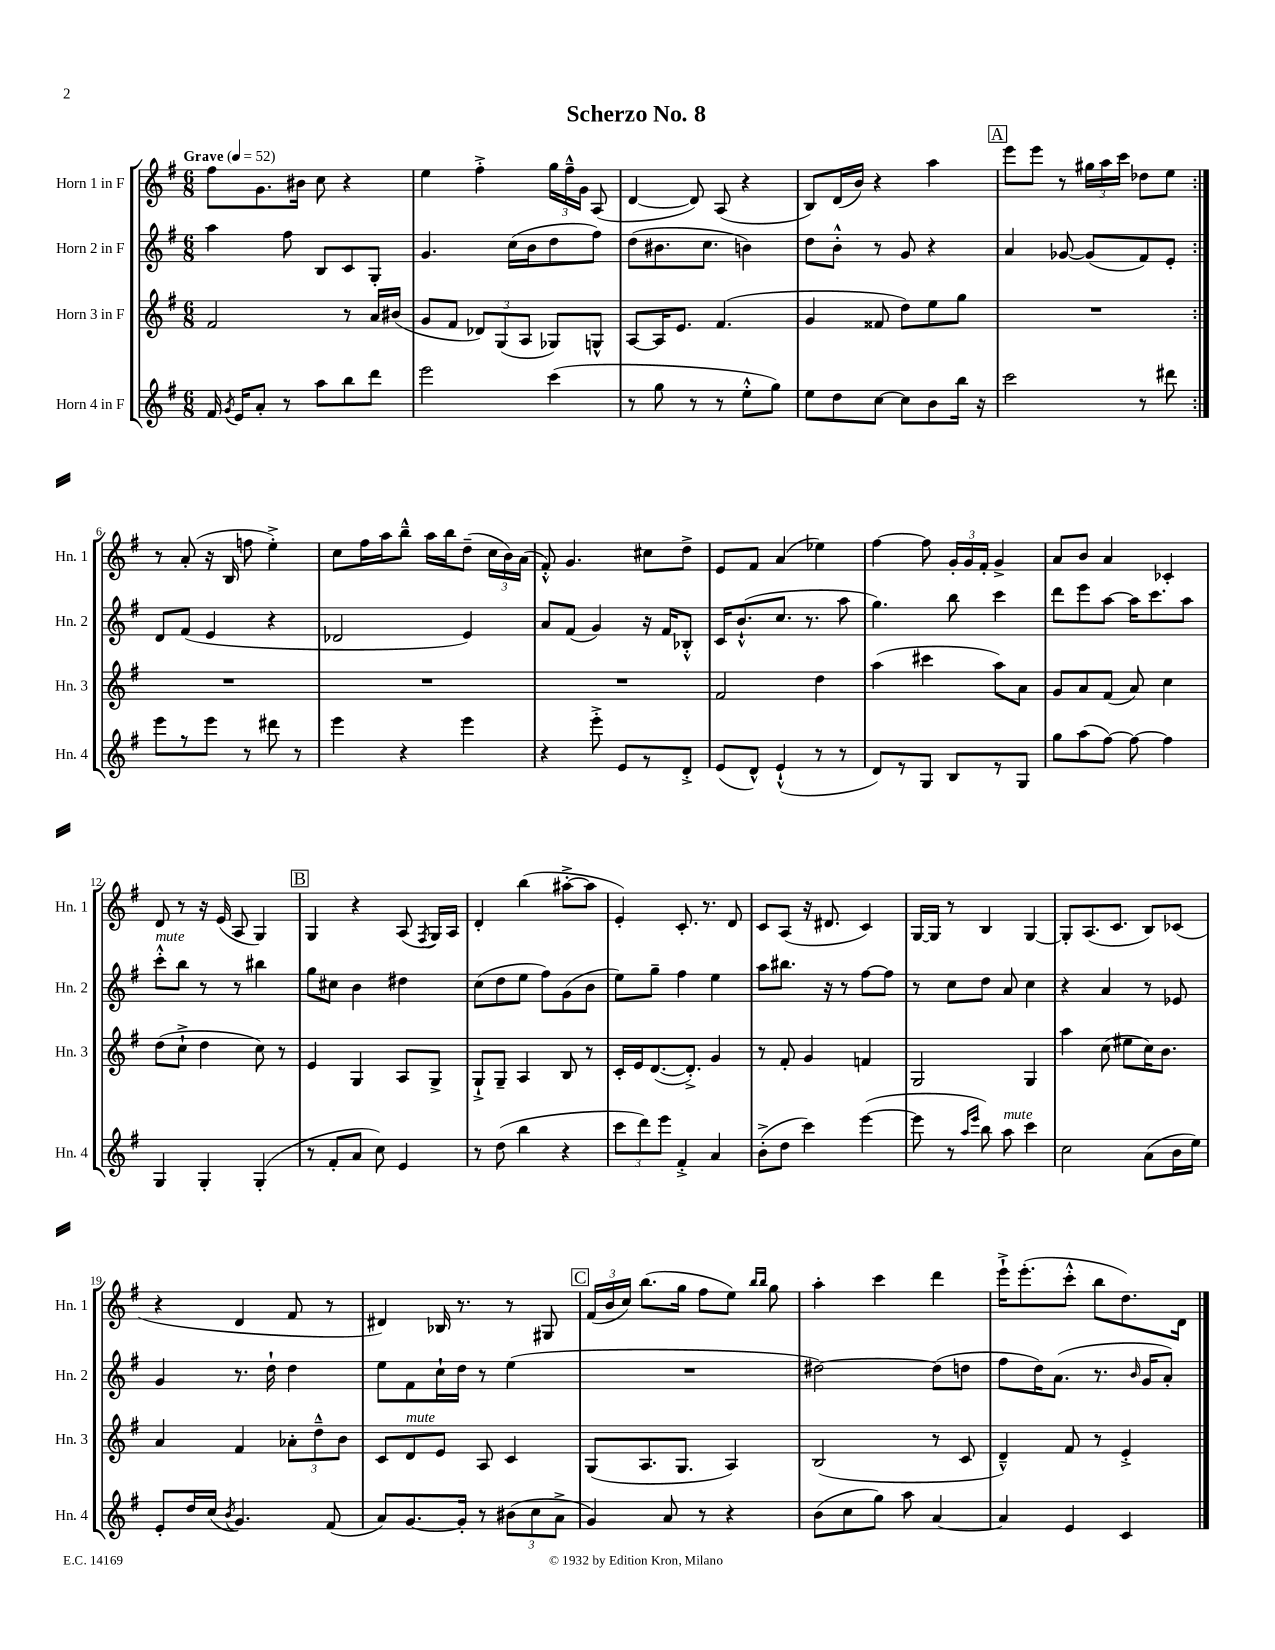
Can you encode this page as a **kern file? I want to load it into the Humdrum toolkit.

**kern	**kern	**kern	**kern
*part4	*part3	*part2	*part1
*staff4	*staff3	*staff2	*staff1
*I"Horn 4 in F	*I"Horn 3 in F	*I"Horn 2 in F	*I"Horn 1 in F
*I'Hn. 4	*I'Hn. 3	*I'Hn. 2	*I'Hn. 1
*clefG2	*clefG2	*clefG2	*clefG2
*k[f#]	*k[f#]	*k[f#]	*k[f#]
*M6/8	*M6/8	*M6/8	*M6/8
*MM52	*MM52	*MM52	*MM52
=1	=1	=1	=1
!	!	!	!LO:TX:a:B:t=Grave
16f#/	2f#/	4aa\	8ff#\L
8qg/	.	.	.
16e/KL	.	.	.
8a'/J	.	.	8.g\
8r	.	8ff#\	.
.	.	.	16b#X\Jk
8aa\L	.	8B/L	8cc\
8bb\	8r	8c/	4r
8ddd\J	16a/LL	8G'/J	.
.	(16b#X/JJ	.	.
=2	=2	=2	=2
2eee\	8g/L	4.g/	4ee\
.	8f#/J	.	.
.	12d-X/L)	.	4ff#'^\
.	(12G/	.	.
.	.	(16cc\LL	.
.	12A/J	.	.
.	.	16b\J	.
(4ccc\	8G-X/L)	8dd\	24gg\LL
.	.	.	24ff#~^^\
.	.	.	24g\JJ
.	8Gn^^/J	8ff#\J)	(8A/
=3	=3	=3	=3
8r	[8A/L	(8dd\L	[4d/
8gg\	16A/K]	8.b#X\	.
.	8.e/J	.	.
8r	.	.	8d/])
.	.	8.cc\J	.
8r	(4.f#/	.	(8A/
8ee'^^\L	.	4bn\)	4r
8gg\J)	.	.	.
=4	=4	=4	=4
8ee\L	4g/	8dd\L	8B/L)
8dd\	.	8b'^^\J	(16d/L
.	.	.	16b/JJ)
[8cc\J	8f##X/	8r	4r
8cc\L]	8dd\L)	8g/	.
8b\	8ee\	4r	4aa\
16bb\Jk	8gg\J	.	.
16r	.	.	.
!!LO:REH:place=s1:t=A
=5	=5	=5	=5
2ccc\	2.r	4a/	8eee\L
.	.	.	8eee\J
.	.	[8g-X/	8r
.	.	(8g-/L]	24gg#X\LL
.	.	.	24aa\
.	.	.	24ccc\JJ
8r	.	8f#/)	8dd-X\L
8ddd#X\	.	8e'/J	8ee\J
!!LO:LB:g=z
=6:|!	=6:|!	=6:|!	=6:|!
8eee\L	2.r	8d/L	8r
8r	.	(8f#/J	(8a'/
8eee\J	.	4e/	16r
.	.	.	16B/
8r	.	.	8ffn\
8ddd#X\	.	4r	4ee'^\)
8r	.	.	.
=7	=7	=7	=7
4eee\	2.r	2d-X/	8cc\L
.	.	.	16ff#\L
.	.	.	16aa\J
4r	.	.	8bb~^^\J
.	.	.	16aa\LL
.	.	.	16bb\J
4eee\	.	4e/)	(8dd~\J
.	.	.	24cc\LL
.	.	.	24b\)
.	.	.	(24a\JJ
=8	=8	=8	=8
4r	2.r	8a/L	8f#'^^/)
.	.	(8f#/J	4.g/
8eee'^\	.	4g/)	.
8e/L	.	.	.
8r	.	16r	8cc#X\L
.	.	16f#/KL	.
8d'^/J	.	8B-X'^^/J	8dd^\J
=9	=9	=9	=9
(8e/L	2f#/	16c/KL	8e/L
.	.	(8.b`^^/	.
8d^^/J)	.	.	8f#/J
(4e`^^/	.	8.cc/J	(4a/
.	.	8.r	.
8r	4dd\	.	4ee-X\)
8r	.	8aa\	.
=10	=10	=10	=10
8d/L)	(4aa\	4.gg\)	[4ff#\
8r	.	.	.
8G/J	4ccc#X\	.	8ff#\]
8B/L	.	8bb\	24g'/LL
.	.	.	24g/
.	.	.	24f#'/JJ
8r	8aa\L)	4ccc\	4g^/
8G/J	8a\J	.	.
=11	=11	=11	=11
8gg\L	8g/L	8ddd\L	8a/L
(8aa\	8a/	8eee\	8b/J
[8ff#\J)	(8f#/J	[8aa\J	4a/
8ff#\_	8a/)	16aa\KL]	.
.	.	8.ccc\	.
4ff#\]	4cc\	.	4c-X'/
.	.	8aa\J	.
!!LO:LB:g=z
=12	=12	=12	=12
!	!	!LO:TX:a:i:t=mute	!
4G/	(8dd\L	8ccc'^^\L	8d/
.	8cc`^\J	8bb\J	8r
4G'/	4dd\	8r	16r
.	.	.	(16e/
.	.	8r	8A/
(4G'/	8cc\)	4bb#X\	4G/)
.	8r	.	.
!!LO:REH:place=s1:t=B
=13	=13	=13	=13
8r	4e/	8gg\L	4G/
8f#'/L	.	8cc#X\J	.
8a/J	4G/	4b\	4r
8cc\)	.	.	.
4e/	8A/L	4dd#X\	(8A/
.	.	.	8qF#/
.	8G^/J	.	16G/LL)
.	.	.	16A/JJ
=14	=14	=14	=14
8r	8G`^/L	(8cc\L	4d'/
(8dd\	8G~/J	8dd\	.
4bb\	4A/	8ee\J	(4bb\
.	.	8ff#\L)	.
4r	8B/	(8g\	[8aa#X'^\L
.	8r	8b\J	8aa#\J]
=15	=15	=15	=15
12ccc\L	16c'/LL	8ee\L)	4e'/)
.	16e/J	.	.
12ddd\)	.	.	.
.	([8.d/	8gg~\J	.
12eee\J	.	.	.
4f#'^/	.	4ff#\	8.c'/
.	8.d'^/J])	.	.
.	.	.	8.r
4a/	4g/	4ee\	.
.	.	.	8d/
=16	=16	=16	=16
(8b'^\L	8r	8aa\L	8c/L
8dd\J	8f#'/	8.bb#X\J	(8A/J
4ccc\)	4g/	.	16r
.	.	16r	8.d#X/
.	.	8r	.
([4eee\	4fn/	[8ff#\L	4c/)
.	.	8ff#\J]	.
=17	=17	=17	=17
8eee\]	2G/	8r	[16G/LL
.	.	.	16G/JJ]
8r	.	8cc\L	8r
16qqaa/LL	.	.	.
16qqeee/JJ	.	.	.
8bb\)	.	8dd\J	4B/
!LO:TX:a:i:t=mute	!	!	!
8aa\	.	8a/	.
4ccc\	4G/	4cc\	[4G/
=18	=18	=18	=18
2cc\	4aa\	4r	8G'/L]
.	.	.	(8.A/
.	(8cc\	4a/	.
.	.	.	8.c/J
.	8ee#X\L	.	.
(8a\L	16cc\K)	8r	8B/L)
.	8.b\J	.	.
16b\L	.	8e-X/	(8c-X/J
16ee\JJ)	.	.	.
!!LO:LB:g=z
=19	=19	=19	=19
8e'/L	4a/	4g/	4r
16dd/L	.	.	.
(16cc/JJ	.	.	.
8qb/	.	.	.
4.g/)	4f#/	8.r	4d/
.	.	16dd`\	.
.	12a-X'\L	4dd\	8f#/
.	12dd~^^\	.	.
(8f#/	.	.	8r
.	12b\J	.	.
=20	=20	=20	=20
8a/L)	8c/L	8ee\L	4d#X/)
!	!LO:TX:a:i:t=mute	!	!
[8.g/	8d/	8f#\	.
.	8e/J	16cc`\L	16B-X/
16g'/Jk]	.	16dd\JJ	8.r
8r	8A/	8r	.
(12b#X\L	4c/	(4ee\	8r
12cc\	.	.	.
.	.	.	8G#X/
12a^\J	.	.	.
!!LO:REH:place=s1:t=C
=21	=21	=21	=21
4g/)	(8G/L	2.r	(24f#/LL
.	.	.	24b/
.	.	.	24cc/JJ)
.	8.A/	.	(8.bb\L
8a/	.	.	.
.	8.G/J	.	16gg\Jk
8r	.	.	8ff#\L
4r	4A/)	.	8ee\J)
.	.	.	16qqbb/LL
.	.	.	16qqbb/JJ
.	.	.	8gg\
=22	=22	=22	=22
(8b\L	(2B/	[2dd#X\)	4aa'\
8cc\	.	.	.
8gg\J)	.	.	4ccc\
8aa\	.	.	.
[4a/	8r	(8dd#\L]	4ddd\
.	8c/	8ddn\J	.
=23	=23	=23	=23
4a/]	4d~^^/)	8ff#\L	16eee`^\KL
.	.	.	(8.eee'\
.	.	16dd\K)	.
.	.	(8.a\J	.
4e/	8f#/	.	8ccc'^^\J
.	8r	8.r	8bb\L
4c/	4e'^/	.	8.dd\)
.	.	16qqb/	.
.	.	16g/KL	.
.	.	8a'/J)	.
.	.	.	16d\Jk
==	==	==	==
*-	*-	*-	*-
